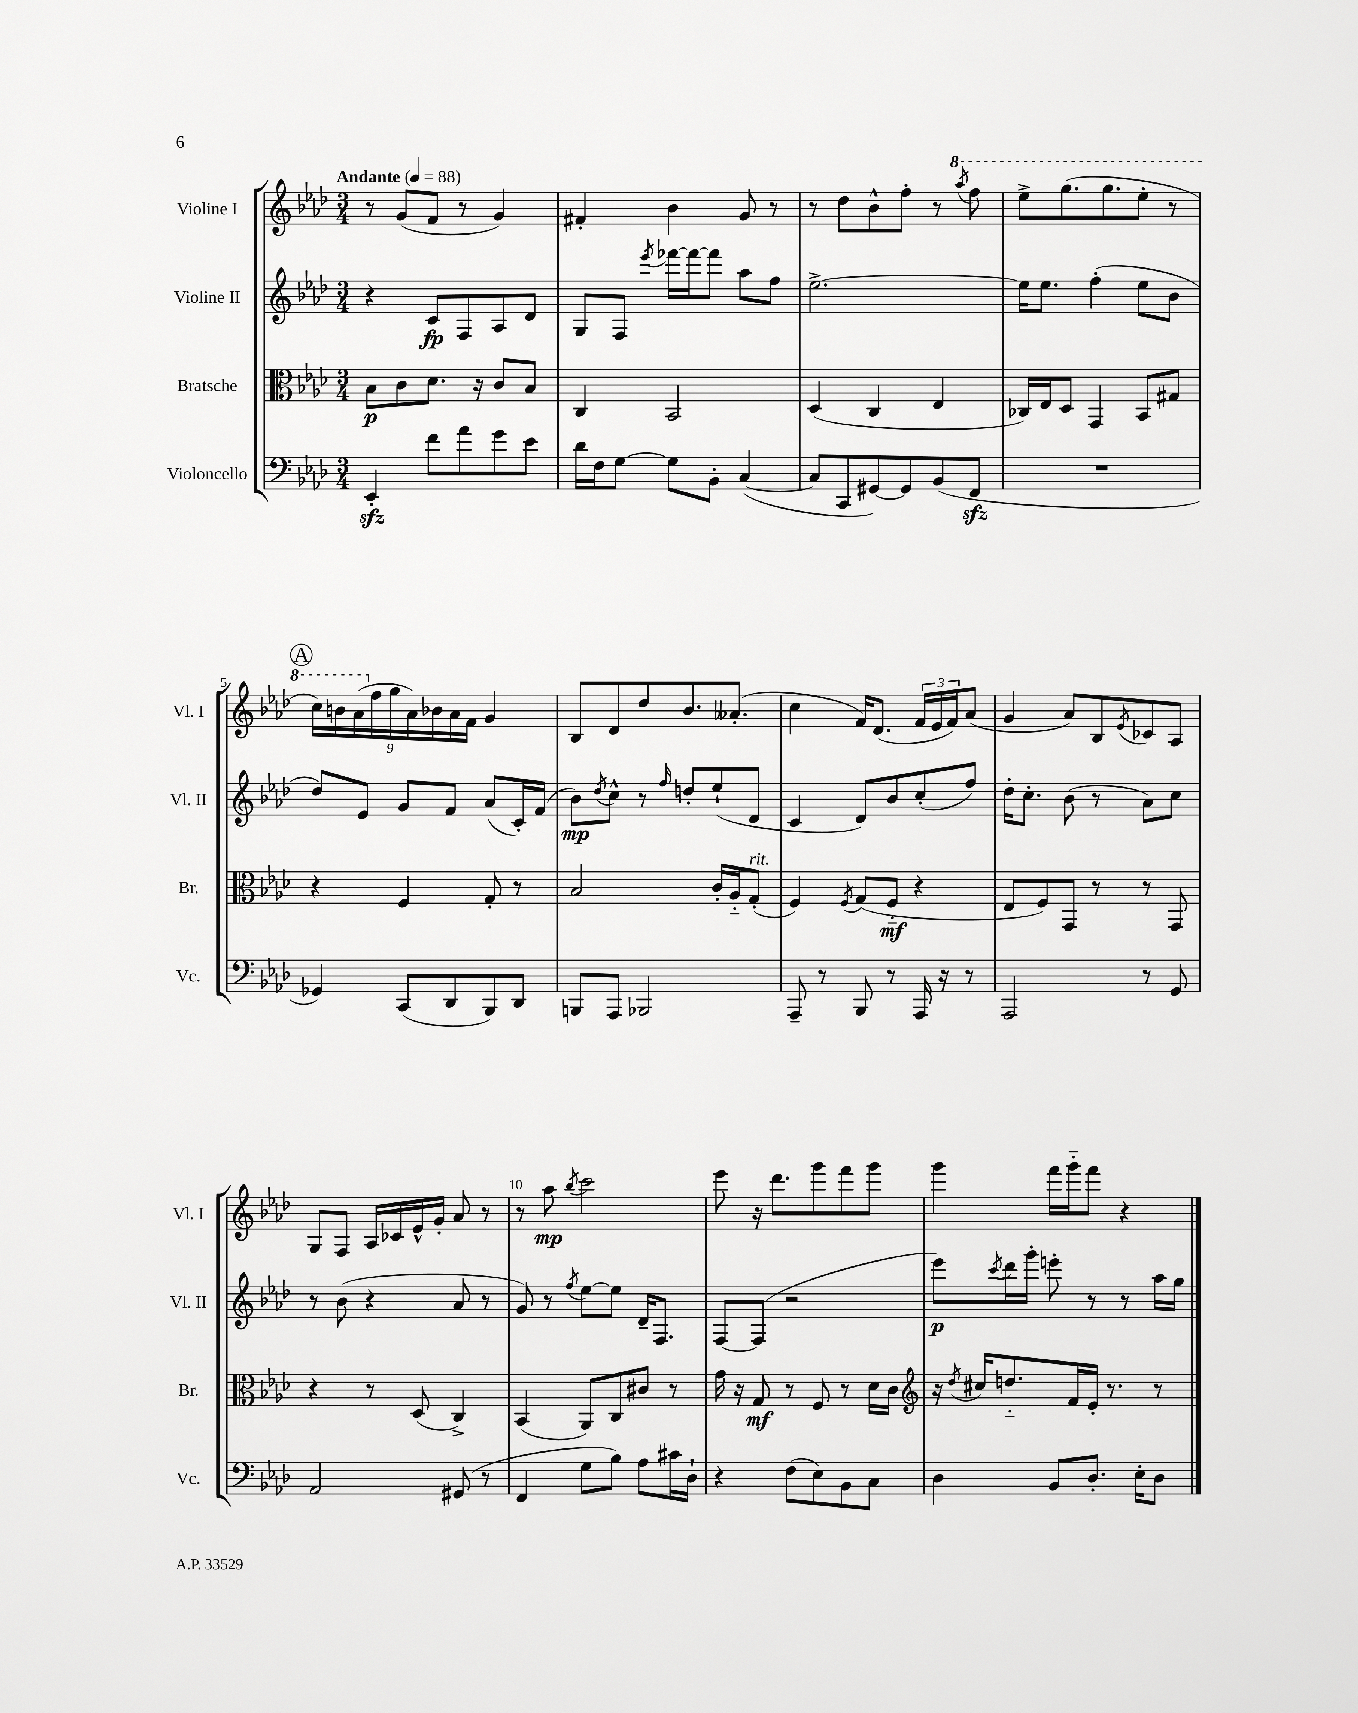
<<
\new StaffGroup <<
\new Staff = "s0" \with { instrumentName = "Violine I" shortInstrumentName = "Vl. I" } {
    \clef treble \key aes \major \numericTimeSignature \time 3/4 \tempo "Andante" 4 = 88
    r8 g'8( f'8 r8 g'4) |
    fis'4-. bes'4 g'8 r8 |
    r8 des''8 bes'8-^ f''8-. r8 \ottava #1 \acciaccatura { aes'''8 } f'''8 |
    ees'''8-> g'''8.( g'''8. ees'''8-. r8 |
    \mark \markup { \circle "A" } \tuplet 9/8 { c'''16) b''16 aes''16( \ottava #0 f''16 g''16 aes'16) bes'!16 aes'16 f'16 } g'4 |
    bes8 des'8 des''8 bes'8. aeses'8.-.( |
    c''4 f'16) des'8.( \tuplet 3/2 { f'16 ees'16 f'16) } aes'8( |
    g'4 aes'8) bes8 \acciaccatura { ees'8 } ces'8 aes8 |
    g8 f8 aes16 ces'16 ees'16-^ g'16-. aes'8 r8 |
    r8 aes''8\mp \acciaccatura { bes''8 } c'''2 |
    ees'''8 r16 des'''8. g'''8 f'''8 g'''8 |
    g'''4 f'''16 g'''16-_ f'''8 r4 \bar "|." |
}
\new Staff = "s1" \with { instrumentName = "Violine II" shortInstrumentName = "Vl. II" } {
    \clef treble \key aes \major \numericTimeSignature \time 3/4
    r4 c'8\fp f8 aes8 des'8 |
    g8 f8 \acciaccatura { ees'''8 } fes'''16~ fes'''16~ fes'''8 aes''8 f''8 |
    ees''2.~-> |
    ees''16 ees''8. f''4-.( ees''8 bes'8 |
    \mark \markup { \circle "A" } des''8) ees'8 g'8 f'8 aes'8( c'16-.) f'16( |
    bes'8\mp) \acciaccatura { des''8 } c''8-^ r8 \grace { f''16 } d''8-. ees''8-!( des'8 |
    c'4 des'8) bes'8 c''8-.( f''8) |
    des''16-. c''8.-. bes'8( r8 aes'8) c''8 |
    r8 bes'8( r4 aes'8 r8 |
    g'8) r8 \acciaccatura { f''8 } ees''8~ ees''8 des'16-- f8. |
    f8~ f8( r2 |
    ees'''8\p) \acciaccatura { c'''8 } des'''16 g'''16-. e'''8-. r8 r8 aes''16 g''16 \bar "|." |
}
\new Staff = "s2" \with { instrumentName = "Bratsche" shortInstrumentName = "Br." } {
    \clef alto \key aes \major \numericTimeSignature \time 3/4
    bes8\p c'8 des'8. r16 c'8 bes8 |
    c4 bes,2 |
    des4( c4 ees4 |
    ces16) ees16 des8 g,4 bes,8 gis8 |
    \mark \markup { \circle "A" } r4 f4 g8-. r8 |
    bes2 c'16-. aes16-_ g8-.^\markup { \italic "rit." }( |
    f4) \acciaccatura { f8 } g8( f8-_\mf r4 |
    ees8 f8) g,8 r8 r8 g,8 |
    r4 r8 des8( c4->) |
    bes,4( aes,8) c8 cis'8 r8 |
    g'16 r16 g8\mf r8 f8 r8 des'16 c'16 |
    \clef treble r16 \acciaccatura { des''8 } cis''16 d''8.-_ f'16 ees'16-. r8. r8 \bar "|." |
}
\new Staff = "s3" \with { instrumentName = "Violoncello" shortInstrumentName = "Vc." } {
    \clef bass \key aes \major \numericTimeSignature \time 3/4
    ees,4-.\sfz f'8 aes'8 g'8 ees'8 |
    des'16 f16 g8~ g8 bes,8-. c4~( |
    c8 c,8 gis,8~) gis,8 bes,8( f,8\sfz |
    R2. |
    \mark \markup { \circle "A" } ges,4) c,8( des,8 bes,,8) des,8 |
    b,,8 aes,,8 bes,,2 |
    aes,,8-- r8 bes,,8 r8 aes,,16 r16 r8 |
    aes,,2 r8 g,8 |
    aes,2 gis,8( r8 |
    f,4 g8 bes8) aes8 cis'16 des16-! |
    r4 f8( ees8) bes,8 c8 |
    des4 bes,8 des8.-. ees16-. des8 \bar "|." |
}
>>
>>
\layout { \context { \Score \override BarNumber.break-visibility = ##(#f #t #t) barNumberVisibility = #(every-nth-bar-number-visible 5) } }
